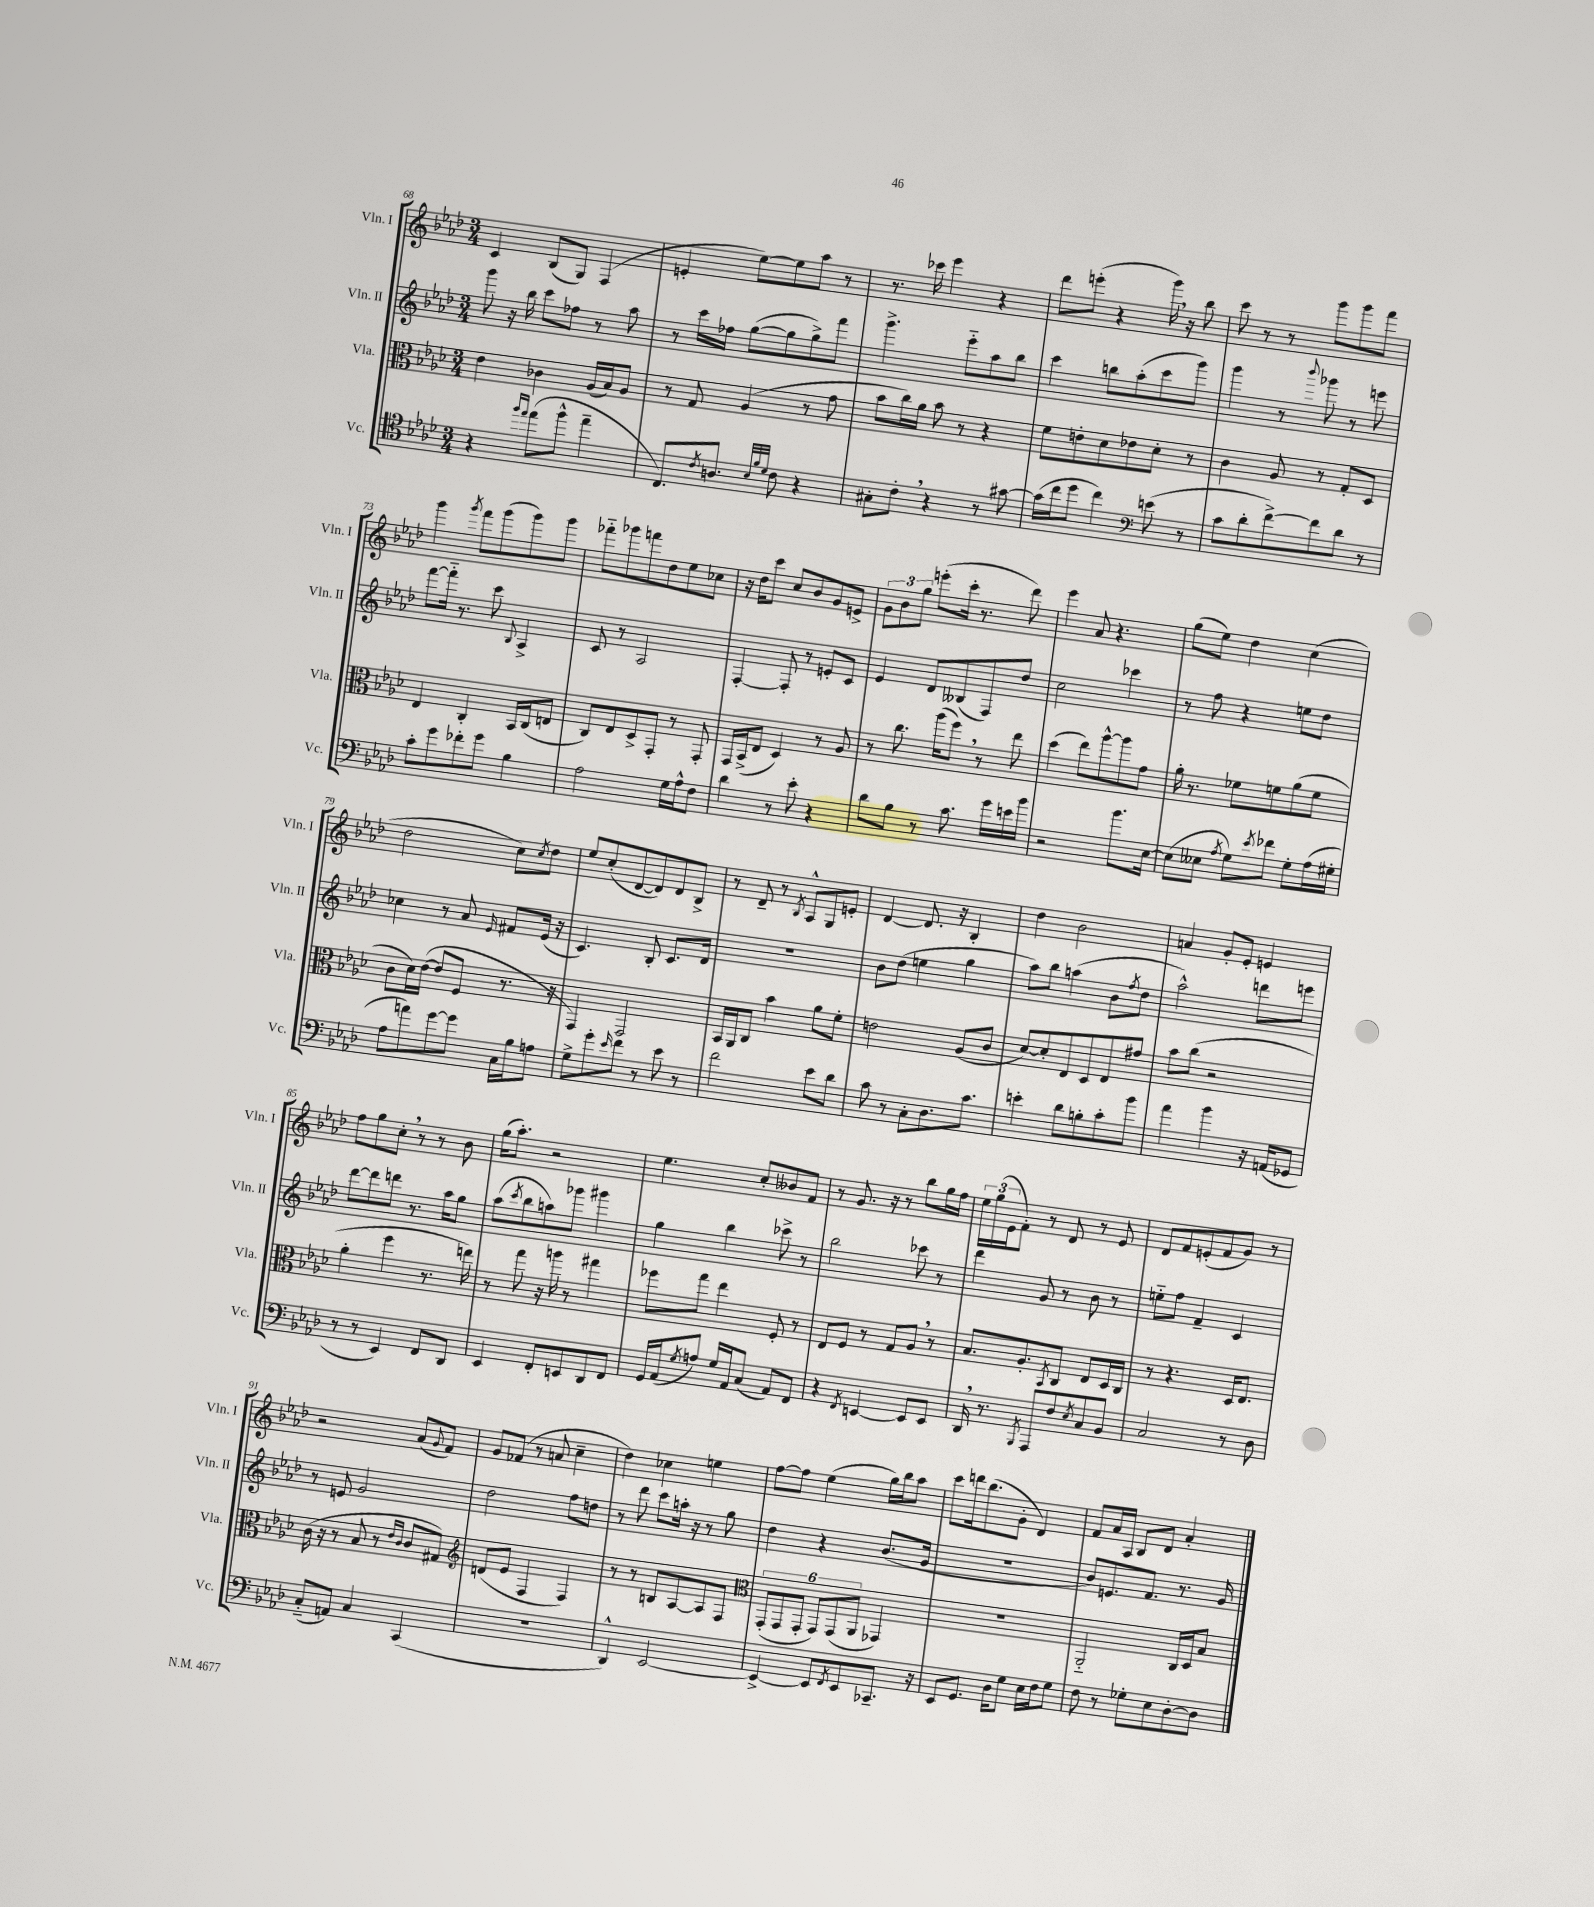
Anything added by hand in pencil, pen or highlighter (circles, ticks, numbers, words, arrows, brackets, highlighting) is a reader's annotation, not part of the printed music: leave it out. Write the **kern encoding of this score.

**kern	**kern	**kern	**kern
*part4	*part3	*part2	*part1
*staff4	*staff3	*staff2	*staff1
*I"Vc.	*I"Vla.	*I"Vln. II	*I"Vln. I
*I'Vc.	*I'Vla.	*I'Vln. II	*I'Vln. I
*clefC4	*clefC3	*clefG2	*clefG2
*k[b-e-a-d-]	*k[b-e-a-d-]	*k[b-e-a-d-]	*k[b-e-a-d-]
*M3/4	*M3/4	*M3/4	*M3/4
=68	=68	=68	=68
4r	4e-\	8ggg\	4c/
.	.	16r	.
.	.	16bb-\	.
16qqff/LL	.	.	.
16qqee-/JJ	.	.	.
(8ee-\L	4c-X\	8ccc\L	(8B-/L
8ff^^\J	.	8ff-X\J	8G/J)
4ee-~\	(16A-/LL	8r	(4F/
.	16B-/J)	.	.
.	8A-/J	8aa-\	.
=69	=69	=69	=69
8.C/L)	8r	8r	4en'/
.	8G/	16ccc\LL	.
8qc/	.	.	.
8.An/J	.	16ff-X\JJ	.
.	(4A-/	([8gg\L	[8ee-\L)
32qqB-/LLL	.	.	.
32qqf/	.	.	.
32qqd-/JJJ	.	.	.
8c\	.	8gg\]	8ee-\]
4r	8r	8gg^\)	8aa-\J
.	8g\	8fff\J	8r
=70	=70	=70	=70
8G#X'\L	8b-\L	4.ggg^\	8.r
8c',\J	16cc\L)	.	.
.	16a-\JJ	.	16ccc-X\
4r	8b-\	.	4eee-\
.	8r	8eee-\L	.
8r	4r	8aa-\	4r
[8g#X\	.	8bb-\J	.
=71	=71	=71	=71
(16g#\LL]	8f\L	4ccc\	8ddd-\L
16cc\J	.	.	.
8dd-\J	8en'\	.	(8eeen'\J
4cc\)	8d-\	8bbn\L	4r
.	8e-X\	(8aa-'\	.
*clefF4	*	*	*
(8en\	8d-'\J	8ccc\	16ggg,\)
.	.	.	16r
8r	8r	8ggg\J)	8bb-\
=72	=72	=72	=72
8c\L	4c\	4ggg\	8ccc\
8d-'\	.	.	8r
[8f^\)	8A-/	8r	8r
.	.	8qqbbb-/	.
8f\]	8r	8ggg-X\	8ggg\L
8d-\J	8G'/L	8r	8ggg\
8r	8D-/J	8eeen\	8fff\J
!!LO:LB:g=z
=73	=73	=73	=73
8c'\L	4E-/	[8fff\L	4ggg\
8g\	.	16fff\Jk]	.
.	.	8.r	.
.	.	.	8qggg/
8f-X'\	4C'/	.	8fff\L
8g\J	.	8ccc\	(8ggg\
.	.	8qqB-/	.
4B-\	16BB-/LL	4A-^/	8ggg\)
.	(16C/J	.	.
.	8En/J	.	8ggg\J
=74	=74	=74	=74
2A-\	8C/L)	8c/	8fff-X\L
.	8E-/	8r	8ggg-X\
.	8D-^/	2A-/	8fffn\
.	8GG'/J	.	8dd-\
16G\LL	8r	.	8ee-\
16A-^^\J	.	.	.
8F\J	8GG'/	.	8cc-X\J
=75	=75	=75	=75
4d-\	16GG/LL	[4F'/	16r
.	(16BB-^/J	.	16dd-\KL
.	8E-/J	.	8ccc\J
8r	4D-/)	8F'/]	8cc/L
8e-'\	.	8r	8b-/
4r	8r	8en'/L	8g/
.	8A-/	8c/J	8en^/J
=76	=76	=76	=76
8d-\L	8r	4e-/	12g\L
.	.	.	12b-\
8B-\J	8.cc\	.	.
.	.	.	12gg\J
8r	.	8d-/L	(8eeen'\L
.	(16aa-\KL	.	.
8.c\	8ff,\J)	(8B--X/	16ccc'\Jk
.	.	.	8.r
.	8r	8F/)	.
16g\LL	.	.	.
16en\	8ee-\	8dd-/J	8ddd-\)
16b-\JJ	.	.	.
=77	=77	=77	=77
2r	(4dd-\	2cc\	4eee-\
.	8ee-\L)	.	8a-/
.	[8aa-^^\	.	4.r
8.b-\L	8aa-\]	4ccc-X\	.
.	8g\J	.	.
[16E-\Jk	.	.	.
=78	=78	=78	=78
(8E-\L]	16a-'\	8r	(8gg\L
.	8.r	.	.
8E--X\J	.	8ff\	8ee-\J)
8qA-/	.	.	.
8G\L)	8f-X\L	4r	4dd-\
8qe-/	.	.	.
8f-X\J	8fn\	.	.
8G'\L	(8a-\	8een\L	(4cc\
(16A-\L	8f\J	8dd-\J	.
16G#X'\JJ	.	.	.
!!LO:LB:g=z
=79	=79	=79	=79
8A-\L	8c\L	4cc-X\	2dd-\
8an\)	16d-\L)	.	.
.	([16e-\JJ	.	.
[8g\	8e-/L]	8r	.
8g\J]	8F/J	8a-/	.
.	.	16qqe-/	.
16C\LL	8.r	8f#X/L	8cc\L)
16B-\J	.	.	.
.	.	.	8qcc/
8An\J	.	(16e-/Jk	8dd-\J
.	16r	16r	.
=80	=80	=80	=80
8G^\L	4GG/)	4.c/)	8ee-/L
8g'\	.	.	(8cc'/
16qqe-/	.	.	.
8f\J	2GG/	.	[8d-/
8r	.	8B-'/	8d-/])
8e-\	.	8.c/L	8d-/
8r	.	.	8B-^/J
.	.	16d-/Jk	.
=81	=81	=81	=81
2f\	16BB-/LL	2.r	8r
.	16AA-/J	.	.
.	8C/J	.	8d-~/
.	4b-\	.	8r
.	.	.	8qB-/
.	.	.	8A-^^/L
8e-\L	8a-\L	.	8G/
8d-\J	8f'\J	.	8en'/J
=82	=82	=82	=82
8c\	2en\	8b-\L	[4d-/
8r	.	(8dd-\J	.
8C'\L	.	4een\	8.d-/]
8.D-\	.	.	.
.	.	.	16r
.	(8A-/L	4gg\	4B-'/
8.c\J	.	.	.
.	8c/J	.	.
=83	=83	=83	=83
4en'\	[8d-/L)	8aa-\L)	4dd-\
.	8d-'/]	8bb-\J	.
8d-\L	8E-/	(4aan\	2b-\
8Bn'\	8D-/	.	.
8c'\	8E-/	8b-\L	.
.	.	8qff/	.
8b-\J	8g#X/J	8dd-\J	.
=84	=84	=84	=84
4a-\	8b-\L	2aa-^^\)	4an/
.	(8cc\J	.	.
4b-\	2r	.	8g'/L
.	.	.	8e-'/J
16r	.	8dddn\L	4en/
(16AAn/KL	.	.	.
8GG-X/J	.	8eeen\J	.
!!LO:LB:g=z
=85	=85	=85	=85
8r	4a-'\	[8ddd-\L	8ff\L
8r	.	8ddd-\]	8gg\
4EE-/)	4ff\	8dddn\J	8cc',\J
.	.	8.r	8r
8FF/L	8.r	.	8r
.	.	16aa-\KL	.
8DD-/J	.	8gg\J	8b-\
.	16een\)	.	.
=86	=86	=86	=86
4EE-/	8r	(8aa-\L	(16gg\KL
.	.	.	8.aa-'\J)
.	.	8qccc/	.
.	8gg\	8bb-\	.
8FF'/L	16r	8aan\)	2r
.	16aan\	.	.
8EEn/	8r	8ggg-X\J	.
8DD-/	4gg#X\	4ggg#X\	.
8FF/J	.	.	.
=87	=87	=87	=87
16GG/LL	8ff-X\L	4gg\	4.ee-\
(16AA-/J	.	.	.
8qG/	.	.	.
8An/J)	8gg\J	.	.
16G/LL	4ee-\	4bb-\	.
16AA-/J	.	.	.
(8C/J	.	.	8cc'/L
8AA-/L)	8F'/	8ccc-X^\	8b--X/
8FF/J	8r	8r	8f/J
=88	=88	=88	=88
4r	8E-/L	2bb-\	8r
.	8F/J	.	8.g/
8qFF/	.	.	.
[4EEn/	8r	.	.
.	.	.	16r
.	8G/L	.	8r
8EE/L]	8A-,/J	8ccc-X\	8bb-\L
8EE/J	8r	8r	16gg\L
.	.	.	16ff\JJ
=89	=89	=89	=89
16DD-,/	8.B-/L	4ddd-\	24ee-\LL
.	.	.	(24gg\
8.r	.	.	.
.	.	.	24e-\J
.	.	.	8f'\J)
.	8.A-'/	.	.
8qBBB-/	.	.	.
8AAA-/L	.	8g/	8r
.	8qBB-/	.	.
8F/	8C/J	8r	8d-/
8qE-/	.	.	.
8C/	8E-/L	8b-\	8r
8BB-/J	16D-/L	8r	8e-/
.	16C/JJ	.	.
=90	=90	=90	=90
2C/	8r	8een\L	8d-/L
.	4.r	8ff\J	8f/
.	.	4f~/	(8en'/
.	.	.	8f/
8r	16D-/KL	4c/	8g/J)
.	8.E-/J	.	.
8D-\	.	.	8r
!!LO:LB:g=z
=91	=91	=91	=91
(8C/L	(16c\	8r	2r
.	16r	.	.
8AAn/J)	8r	8en/	.
4C/	8B-/	2g/	.
.	8r	.	.
.	16qqe-/LL	.	.
.	16qqc/JJ	.	.
(4CC/	8c/L	.	(8a-/L
.	.	.	8qqg/
.	8G#X/J)	.	8f/J)
=92	=92	=92	=92
*	*clefG2	*	*
2.r	(8dn/L	2dd-\	8g/L
.	8e-/J	.	(8f-X/J
.	4F/	.	8r
.	.	.	8an/
.	4F/)	8ff\L	4cc~\
.	.	8ddn\J	.
=93	=93	=93	=93
4DD-^^/)	8r	8r	4dd-\)
.	8r	8ddd-\	.
[2EE-/	8Bn/L	8ccc\L	4cc-X\
.	[8A-/	16aan'\Jk	.
.	.	16r	.
.	8A-/]	8r	4een\
.	8F/J	8gg\	.
=94	=94	=94	=94
*	*clefC3	*	*
4EE-^/_	(12GG'/L	4dd-\	[8ff\L
.	12GG/	.	.
.	.	.	8ff\J]
.	12GG'/J	.	.
8EE-/L]	12GG/L)	4r	(4ee-\
.	(12GG/	.	.
8qFF/	.	.	.
8EE-/	.	.	.
.	12AA-/J	.	.
8.CC-X~/J	4GG-X/)	(8.b-/L	16gg\LL)
.	.	.	16bb-\J
.	.	.	8aa-\J
16r	.	16g/Jk	.
=95	=95	=95	=95
8EE-/L	2.r	2.r	8ccc\L
8.GG/J	.	.	16dddn\k
.	.	.	(8.bb-\
16D-\KL	.	.	.
8G\J	.	.	8g'\J
16E-\LL	.	.	4d-/)
16F\J	.	.	.
8G\J	.	.	.
=96	=96	=96	=96
8F\	2AA-/	8b-/L)	8f/L
8r	.	8.en/	16a-/L
.	.	.	16A-/JJ
8G-X'\L	.	.	8B-/L
.	.	8.f/J	.
8E-\	.	.	8d-/J
[8D-'\	16C/LL	8.r	4a-'/
.	16D-/J	.	.
8D-\J]	8B-/J	.	.
.	.	16g/	.
==	==	==	==
*-	*-	*-	*-
